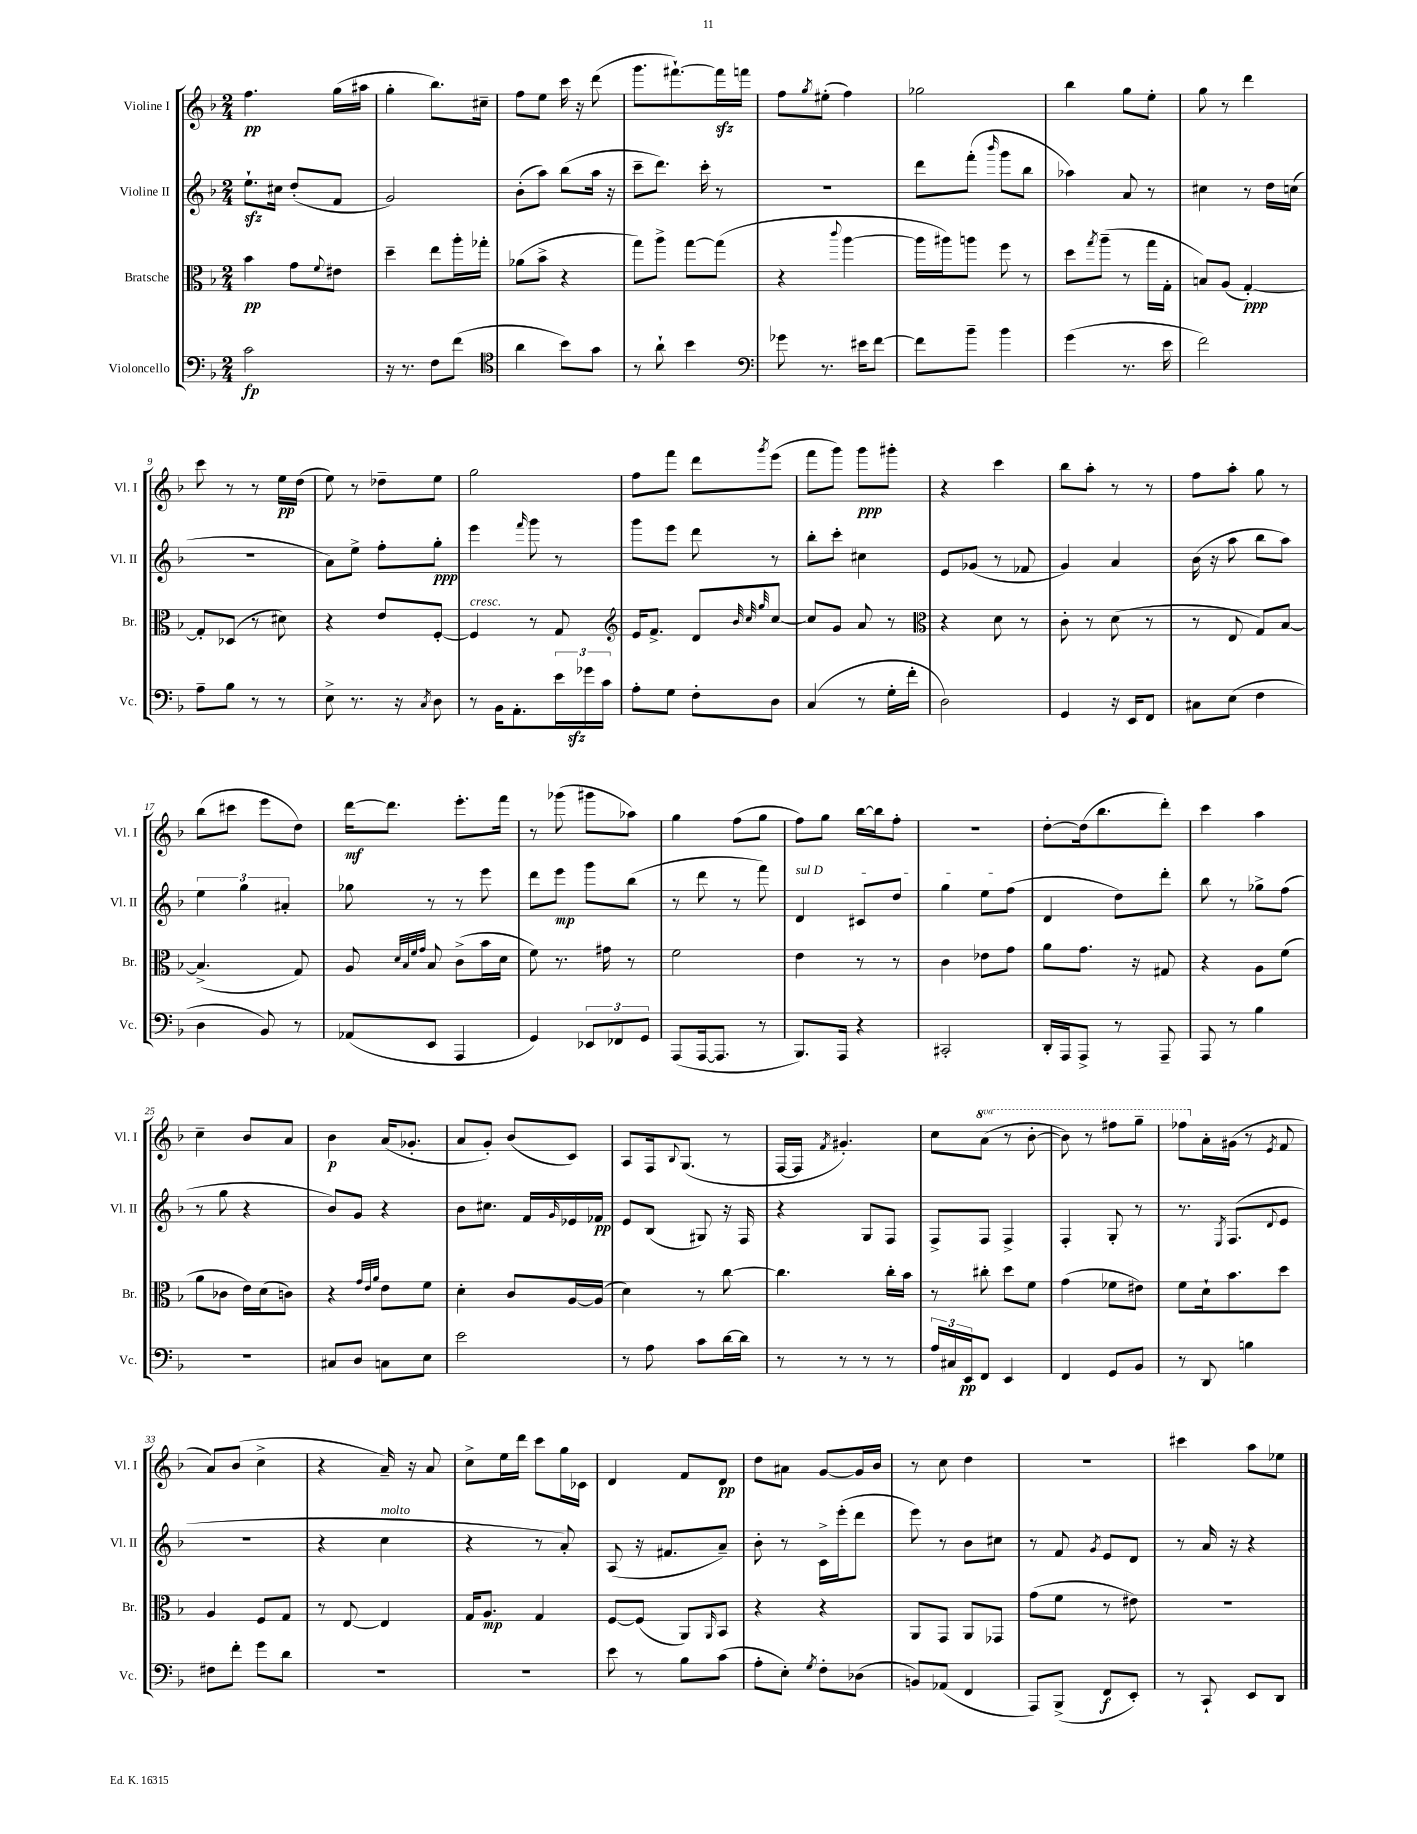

**kern	**kern	**kern	**kern
*staff4	*staff3	*staff2	*staff1
*clefF4	*clefC3	*clefG2	*clefG2
*k[b-]	*k[b-]	*k[b-]	*k[b-]
*M2/4	*M2/4	*M2/4	*M2/4
2c	4b-	8.ee`	4.ff
.	.	16cc#	.
.	8g	(8dd'	.
.	8qqf	.	.
.	8e#	8f	(16gg
.	.	.	16aa#
=	=	=	=
16r	4dd~	2g)	4gg'
8.r	.	.	.
8F	8ee	.	8.bb-)
(8f	16aa'	.	.
.	16gg-'	.	16cc#~
=	=	=	=
*clefC4	*	*	*
4a	(8a-	(8b-'	8ff
.	8b-^	8aa)	8ee
8b-)	4r	(8bb-	16ccc
.	.	.	16r
8g	.	16aa	(8ddd
.	.	16r	.
=	=	=	=
8r	8gg)	8ccc~	8.ggg
8a`	8aa^	8.ddd)	.
.	.	.	[8.fff#`)
4b-	[8gg	.	.
.	.	16ccc'	.
.	(8gg]	8r	16fff#]
.	.	.	16fff
=	=	=	=
*clefF4	*	*	*
8g-	4r	2r	8ff
.	.	.	8qgg
8.r	.	.	(8ee#'
.	8qqccc	.	.
.	[4aa	.	4ff)
16e#	.	.	.
[8f	.	.	.
=	=	=	=
8f]	16aa]	8ddd	2gg-
.	16aa#)	.	.
8b-~	8aa	(8fff'	.
.	.	16qqbbb-	.
4b-	8ff	8ggg	.
.	8r	8bb-	.
=	=	=	=
(4g	8dd	4aa-)	4bb-
.	8qgg	.	.
.	(8aa~	.	.
8.r	8r	8a	8gg
.	16gg	8r	8ee'
16e	16G'	.	.
=	=	=	=
2f)	8B)	4cc#	8gg
.	(8A	.	8r
.	[4G')	8r	4ddd
.	.	16dd	.
.	.	(16cc	.
=	=	=	=
8A~	8G']	2r	8ccc
8B-	(8D-	.	8r
8r	8r	.	8r
8r	8d#)	.	16ee
.	.	.	(16dd
=	=	=	=
8E^	4r	8a)	8ee)
8.r	.	8ee^	8r
.	8e	8ff'	8dd-~
16r	.	.	.
8qC	.	.	.
8D	[8F'	8gg'	8ee
=	=	=	=
8r	4F]	4eee	2gg
16BB-	.	.	.
8.AA'	.	.	.
.	.	16qqfff	.
.	8r	8ggg	.
24e	8G	8r	.
24g-	.	.	.
24c	.	.	.
=	=	=	=
*	*clefG2	*	*
8A'	16e	8ggg	8ff
.	8.f^	.	.
8G	.	8eee	8fff
8F'	8d	8ddd	8ddd
.	32qqb-	.	.
.	32qqcc	.	.
.	32qqgg	.	8qggg
8D	[8cc	8r	(8eee
=	=	=	=
(4C	8cc]	8bb-'	8fff
.	8g	8ccc'	8ggg)
8r	8a	4cc#	8ggg
16G'	8r	.	8ggg#'
16f'	.	.	.
=	=	=	=
*	*clefC3	*	*
2D)	4r	8e	4r
.	.	(8g-	.
.	8d	8r	4ccc
.	8r	8f-	.
=	=	=	=
4GG	8c'	4g)	8bb-
.	8r	.	8aa'
16r	(8d	4a	8r
16EE	.	.	.
8FF	8r	.	8r
=	=	=	=
8C#	8r	(16b-	8ff
.	.	16r	.
(8E	8E	8aa	8aa'
4F	8G)	8bb-	8gg
.	[8B-	8aa)	8r
=	=	=	=
4D	(4.B-^]	6ee	(8bb-
.	.	.	8ccc#
.	.	6gg	.
8BB-)	.	.	8eee
.	.	6a#'	.
8r	8G)	.	8dd)
=	=	=	=
(8AA-	8A	8gg-	[16ddd
.	.	.	8.ddd]
.	32qqd	.	.
.	32qqB-	.	.
.	32qqf	.	.
.	32qqg	.	.
8EE	8B-	8r	.
4AAA	(8c^	8r	8.eee'
.	16b-	8eee	.
.	16d	.	16fff
=	=	=	=
4GG)	8f)	8ddd	8r
.	8.r	8eee	(8ggg-
12EE-	.	8ggg	8ggg#
.	16g#	.	.
12FF-	.	.	.
.	8r	(8bb-	8aa-)
12GG	.	.	.
=	=	=	=
(8AAA	2f	8r	4gg
[16AAA	.	8ddd	.
8.AAA]	.	.	.
.	.	8r	(8ff
8r	.	8fff)	8gg
=	=	=	=
8.BBB-)	4e	4d	8ff)
.	.	.	8gg
16AAA	.	.	.
4r	8r	8c#	[16bb-
.	.	.	16bb-]
.	8r	8dd	8ff'
=	=	=	=
2CC#'	4c	4gg	2r
.	8e-	8ee	.
.	8g	(8ff	.
=	=	=	=
16DD'	8a	4d	[8dd'
16AAA	.	.	.
8AAA^	8.g	.	(16dd]
.	.	.	8.bb-
8r	.	8dd)	.
.	16r	.	.
8AAA~	8G#	8ddd'	8ddd')
=	=	=	=
8AAA	4r	8bb-	4ccc
8r	.	8r	.
4B-	8A	8gg-^	4aa
.	(8f	(8ff	.
=	=	=	=
2r	8a	8r	4cc~
.	8c-	8gg	.
.	16e)	4r	8b-
.	(16d	.	.
.	8c)	.	8a
=	=	=	=
8C#	4r	8b-)	4b-
8D	.	8g	.
.	32qqg	.	.
.	32qqe	.	.
.	32qqa	.	.
8C	8e	4r	(16a
.	.	.	8.g-'
8E	8f	.	.
=	=	=	=
2e	4d'	8b-	8a
.	.	8.cc#	8g')
.	8c	.	(8b-
.	.	16f	.
.	.	16qqg	.
.	[16A	16e-	8c)
.	(16A]	16f-	.
=	=	=	=
8r	4d)	8e	8A
8A	.	(8B-	16F
.	.	.	8qqB-
.	.	.	(8.G
8c	8r	8G#)	.
[16d	[8cc	16r	8r
16d]	.	16F	.
=	=	=	=
8r	4.cc]	4r	[16F
.	.	.	16F]
.	.	.	8qf
8r	.	.	4.g#')
8r	.	8G	.
8r	16cc'	8F	.
.	16b-	.	.
=	=	=	=
24A	8r	8F^	8cc
24C#	.	.	.
24EE	.	.	.
8FF	8cc#'	8F	(8aa
4EE	8dd	4F^	8r
.	8f	.	[8bb-'
=	=	=	=
4FF	(4g	4F'	8bb-])
.	.	.	8r
8GG	8f-	8G'	8fff#
8BB-	8e#)	8r	8ggg~
=	=	=	=
8r	8f	8.r	8fff-
8DD	16d`	.	16a'
.	.	8qE	.
.	8.b-	(8.F	(16g#
4B	.	.	8r
.	.	8qqd	8qe
.	8dd	8e	8f
=	=	=	=
8F#	4A	2r	8a)
8f'	.	.	(8b-
8g	8F	.	4cc^
8d	8G	.	.
=	=	=	=
2r	8r	4r	4r
.	[8E	.	.
.	4E]	4cc	16a~)
.	.	.	16r
.	.	.	8a
=	=	=	=
2r	16G	4r	8cc^
.	8.A	.	.
.	.	.	16ee
.	.	.	16ddd
.	4G	8r	8ccc
.	.	8a')	16gg
.	.	.	16c-
=	=	=	=
8e	[8F	(8A	4d
8r	(8F]	16r	.
.	.	8.f#	.
8B-	8AA)	.	8f
.	16qqAA	.	.
(8c	8BB-	8a~)	8d
=	=	=	=
8A'	4r	8b-'	8dd
8E')	.	8r	8a#
8qG	.	.	.
8F'	4r	16c^	[8g
.	.	(16eee'	.
(8D-	.	8ddd	16g]
.	.	.	16b-
=	=	=	=
8BB)	8AA	8eee)	8r
(8AA-	8GG	8r	8cc
4FF	8AA	8b-	4dd
.	8GG-	8cc#	.
=	=	=	=
8AAA)	(8g	8r	2r
(8BBB-^	8f	8f	.
.	.	8qg	.
8FF	8r	8e	.
8EE')	8e#)	8d	.
=	=	=	=
8r	2r	8r	4ccc#
8CC`	.	16a	.
.	.	16r	.
8EE	.	4r	8aa
8DD	.	.	8ee-
==	==	==	==
*-	*-	*-	*-
